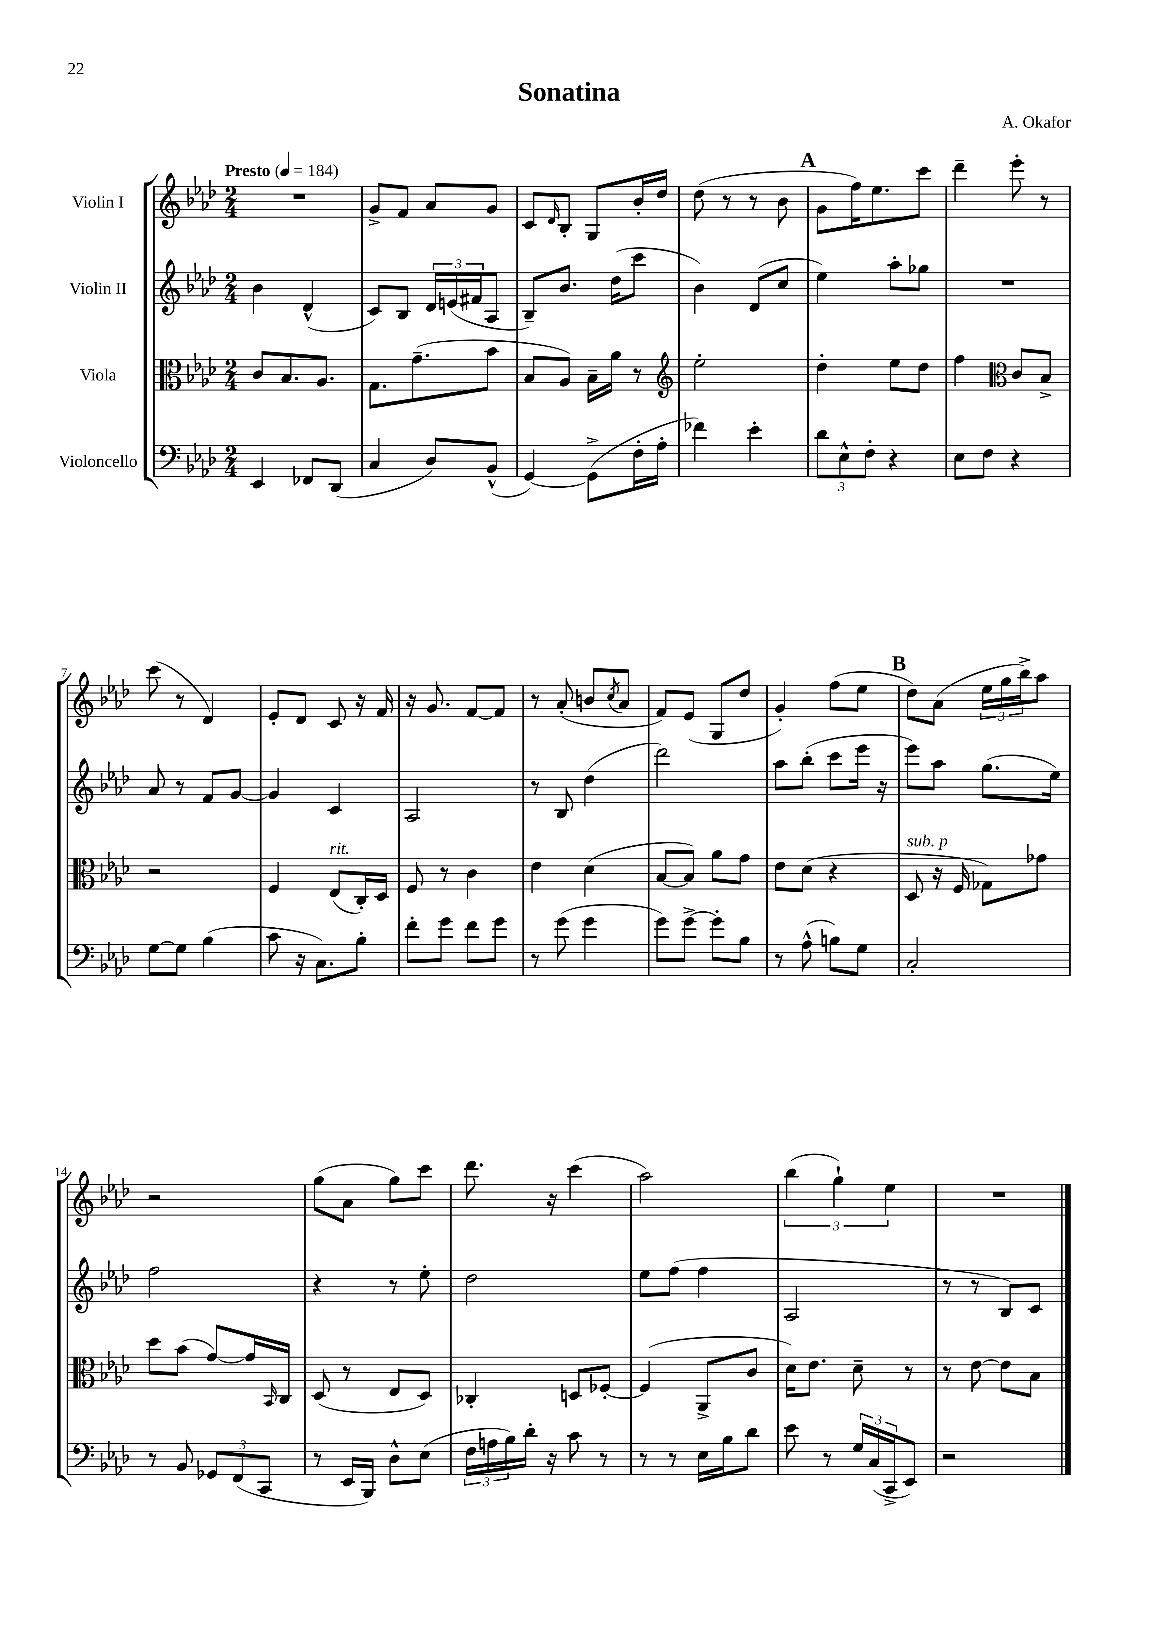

**kern	**kern	**kern	**kern
*staff4	*staff3	*staff2	*staff1
*clefF4	*clefC3	*clefG2	*clefG2
*k[b-e-a-d-]	*k[b-e-a-d-]	*k[b-e-a-d-]	*k[b-e-a-d-]
*M2/4	*M2/4	*M2/4	*M2/4
*MM184	*MM184	*MM184	*MM184
4EE-	8c	4b-	2r
.	8.B-	.	.
8FF-	.	(4d-^^	.
.	8.A-	.	.
(8DD-	.	.	.
=	=	=	=
4C	8.G	8c)	8g^
.	.	8B-	8f
.	(8.g~	.	.
8D-)	.	24d-	8a-
.	.	(24e	.
.	.	24f#	.
(8BB-^^	8b-	8A-	8g
=	=	=	=
[4GG)	8B-	8B-~)	8c
.	.	.	16qqd-
.	8A-)	8.b-	8B-'
(8GG^]	16B-~	.	8G
.	16a-	(16dd-	.
16F'	8r	8ccc	16b-'
16A-'	.	.	16dd-
=	=	=	=
*	*clefG2	*	*
4f-)	2ee-'	4b-)	(8dd-
.	.	.	8r
4e-'	.	(8d-	8r
.	.	8cc	8b-
=	=	=	=
12d-	4dd-'	4ee-)	8g
12E-^^	.	.	.
.	.	.	16ff)
12F'	.	.	.
.	.	.	8.ee-
4r	8ee-	8aa-'	.
.	8dd-	8gg-	8ccc
=	=	=	=
8E-	4ff	2r	4ddd-~
8F	.	.	.
*	*clefC3	*	*
4r	8c	.	8eee-'
.	8B-^	.	8r
=	=	=	=
[8G	2r	8a-	(8ccc
8G]	.	8r	8r
(4B-	.	8f	4d-)
.	.	[8g	.
=	=	=	=
8c	4F	4g]	8e-'
16r	.	.	8d-
8.C)	.	.	.
.	(8E-	4c	8c
8B-'	16C')	.	16r
.	16D-	.	16f
=	=	=	=
8f'	8F	2A-	16r
.	.	.	8.g
8g	8r	.	.
8f	4c	.	[8f
8g	.	.	8f]
=	=	=	=
8r	4e-	8r	8r
(8g	.	8B-	(8a-'
4g	(4d-	(4dd-	8b
.	.	.	8qcc
.	.	.	8a-
=	=	=	=
8g)	[8B-	2ddd-)	8f)
[8g^	8B-])	.	(8e-
8g']	8a-	.	8G
8B-	8g	.	8dd-
=	=	=	=
8r	8e-	8aa-	4g')
(8A-^^	(8d-	(8bb-'	.
8B)	4r	8ccc	(8ff
8G	.	16eee-	8ee-
.	.	16r	.
=	=	=	=
2C'	8D-	8eee-)	8dd-)
.	16r	8aa-	(8a-
.	16F	.	.
.	8G-)	(8.gg	24ee-
.	.	.	24gg
.	.	.	24bb-^)
.	8g-	.	8aa-
.	.	16ee-)	.
=	=	=	=
8r	8dd-	2ff	2r
8BB-	(8b-	.	.
12GG-	[8g)	.	.
(12FF	.	.	.
.	16g]	.	.
12CC	.	.	.
.	16qqBB-	.	.
.	16C	.	.
=	=	=	=
8r	(8D-	4r	(8gg
16EE-	8r	.	8a-
16BBB-)	.	.	.
8D-^^	8E-	8r	8gg)
(8E-	8D-)	8ee-'	8ccc
=	=	=	=
24F	4C-'	2dd-	8.ddd-
24A	.	.	.
24B-)	.	.	.
16d-'	.	.	.
16r	.	.	16r
8c	8D	.	(4ccc
8r	[8F-'	.	.
=	=	=	=
8r	(4F-]	8ee-	2aa-)
8r	.	(8ff	.
16E-	8AA-^	4ff	.
16B-	.	.	.
8d-	8c	.	.
=	=	=	=
8e-	16d-)	2A-	(6bb-
.	8.e-	.	.
8r	.	.	.
.	.	.	6gg`)
24G	8d-~	.	.
(24C	.	.	.
24CC^	.	.	6ee-
8EE-)	8r	.	.
=	=	=	=
2r	8r	8r	2r
.	[8e-	8r	.
.	8e-]	8B-)	.
.	8B-	8c	.
==	==	==	==
*-	*-	*-	*-
